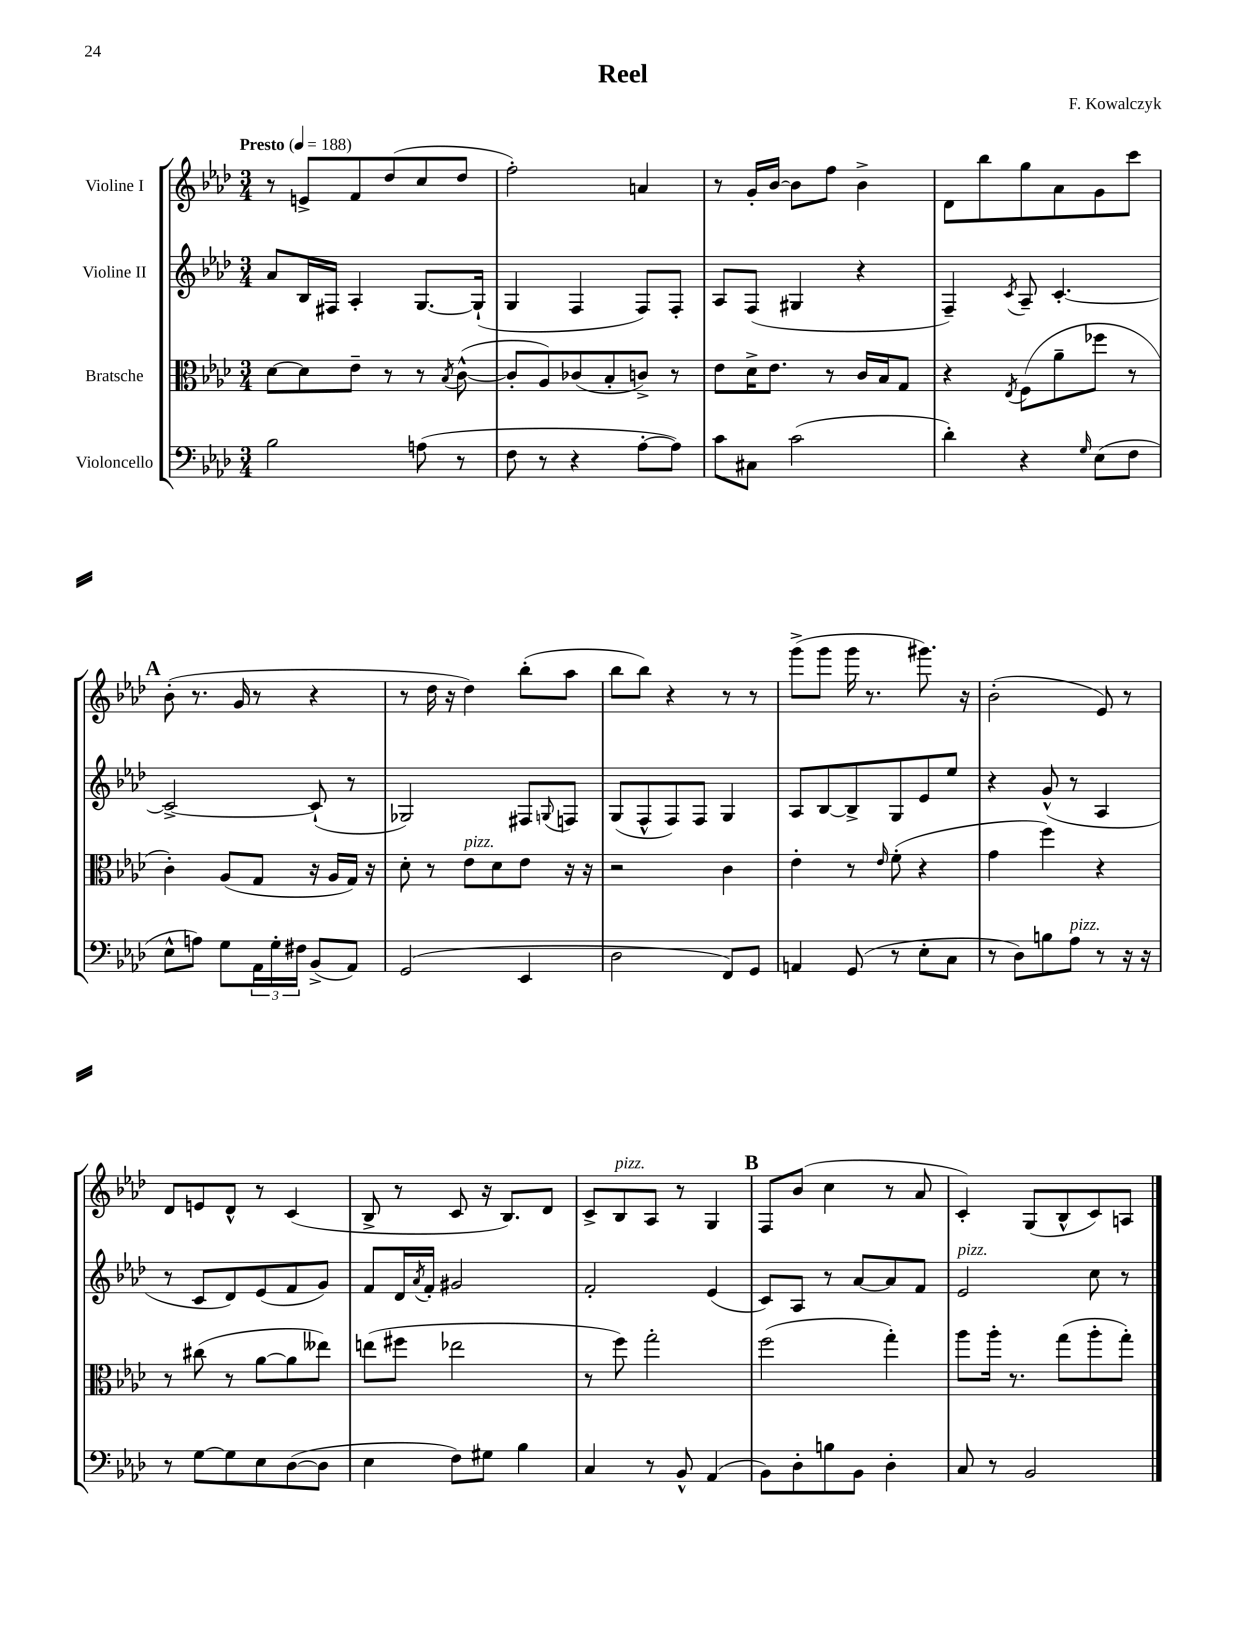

**kern	**kern	**kern	**kern
*staff4	*staff3	*staff2	*staff1
*clefF4	*clefC3	*clefG2	*clefG2
*k[b-e-a-d-]	*k[b-e-a-d-]	*k[b-e-a-d-]	*k[b-e-a-d-]
*M3/4	*M3/4	*M3/4	*M3/4
*MM188	*MM188	*MM188	*MM188
2B-	[8d-	8a-	8r
.	8d-]	16B-	8e^
.	.	16F#	.
.	8e-~	4A-'	8f
.	8r	.	(8dd-
(8A	8r	[8.G	8cc
.	8qB-	.	.
8r	([8c^^	.	8dd-
.	.	(16G`]	.
=	=	=	=
8F	8c']	4G	2ff')
8r	8A-)	.	.
4r	(8c-	4F	.
.	8B-'	.	.
[8A-'	8c^)	8F)	4a
8A-])	8r	8F'	.
=	=	=	=
8c	8e-	8A-	8r
8C#	16d-^	(8F	16g'
.	8.e-	.	[16b-
(2c	.	4G#	8b-]
.	8r	.	8ff
.	16c	4r	4b-^
.	16B-	.	.
.	8G	.	.
=	=	=	=
4d-')	4r	4F~)	8d-
.	.	.	8bb-
.	8qE-	8qc	.
4r	(8F	8A-~	8gg
.	8a-~	[4.c'	8a-
16qqG	.	.	.
(8E-	8ff-	.	8g
8F	8r	.	8ccc
=	=	=	=
8E-^^	4c')	2c^_	(8b-'
8A)	.	.	8.r
8G	(8A-	.	.
.	.	.	16g
24AA-	8G	.	8r
24G'	.	.	.
24F#	.	.	.
(8BB-^	16r	(8c`]	4r
.	16A-	.	.
8AA-)	16G)	8r	.
.	16r	.	.
=	=	=	=
(2GG	8d-'	2G-)	8r
.	8r	.	16dd-
.	.	.	16r
.	8e-	.	4dd-)
.	8d-	.	.
4EE-	8e-	8F#	(8bb-'
.	.	8qqG	.
.	16r	8F	8aa-
.	16r	.	.
=	=	=	=
2D-	2r	(8G	8bb-
.	.	8F^^	8bb-)
.	.	8F)	4r
.	.	8F	.
8FF)	4c	4G	8r
8GG	.	.	8r
=	=	=	=
4AA	4e-'	8A-	(8ggg^
.	.	[8B-	8ggg
(8GG	8r	8B-^]	16ggg
.	.	.	8.r
.	16qqe-	.	.
8r	(8f'	8G	.
8E-'	4r	8e-	8.ggg#)
8C	.	8ee-	.
.	.	.	16r
=	=	=	=
8r	4g	4r	(2b-'
8D-)	.	.	.
8B	4ff)	(8g^^	.
8A-	.	8r	.
8r	4r	4A-	8e-)
16r	.	.	8r
16r	.	.	.
=	=	=	=
8r	8r	8r	8d-
[8G	(8cc#	8c	8e
8G]	8r	8d-)	8d-^^
8E-	[8a-	(8e-	8r
([8D-	8a-]	8f	(4c
8D-]	8ee--)	8g)	.
=	=	=	=
4E-	(8ee	8f	8B-^
.	8ff#	16d-	8r
.	.	8qa-	.
.	.	16f'	.
8F)	2ee-	2g#	8c
8G#	.	.	16r
.	.	.	8.B-)
4B-	.	.	.
.	.	.	8d-
=	=	=	=
4C	8r	2f'	8c^
.	8ff)	.	8B-
8r	2gg'	.	8A-
8BB-^^	.	.	8r
(4AA-	.	(4e-	4G
=	=	=	=
8BB-)	(2ff	8c)	8F
8D-'	.	8A-	(8b-
8B	.	8r	4cc
8BB-	.	[8a-	.
4D-'	4gg')	8a-]	8r
.	.	8f	8a-
=	=	=	=
8C	8aa-	2e-	4c')
8r	16aa-'	.	.
.	8.r	.	.
2BB-	.	.	(8G
.	(8gg	.	8B-^^
.	8aa-'	8cc	8c)
.	8gg')	8r	8A
==	==	==	==
*-	*-	*-	*-
